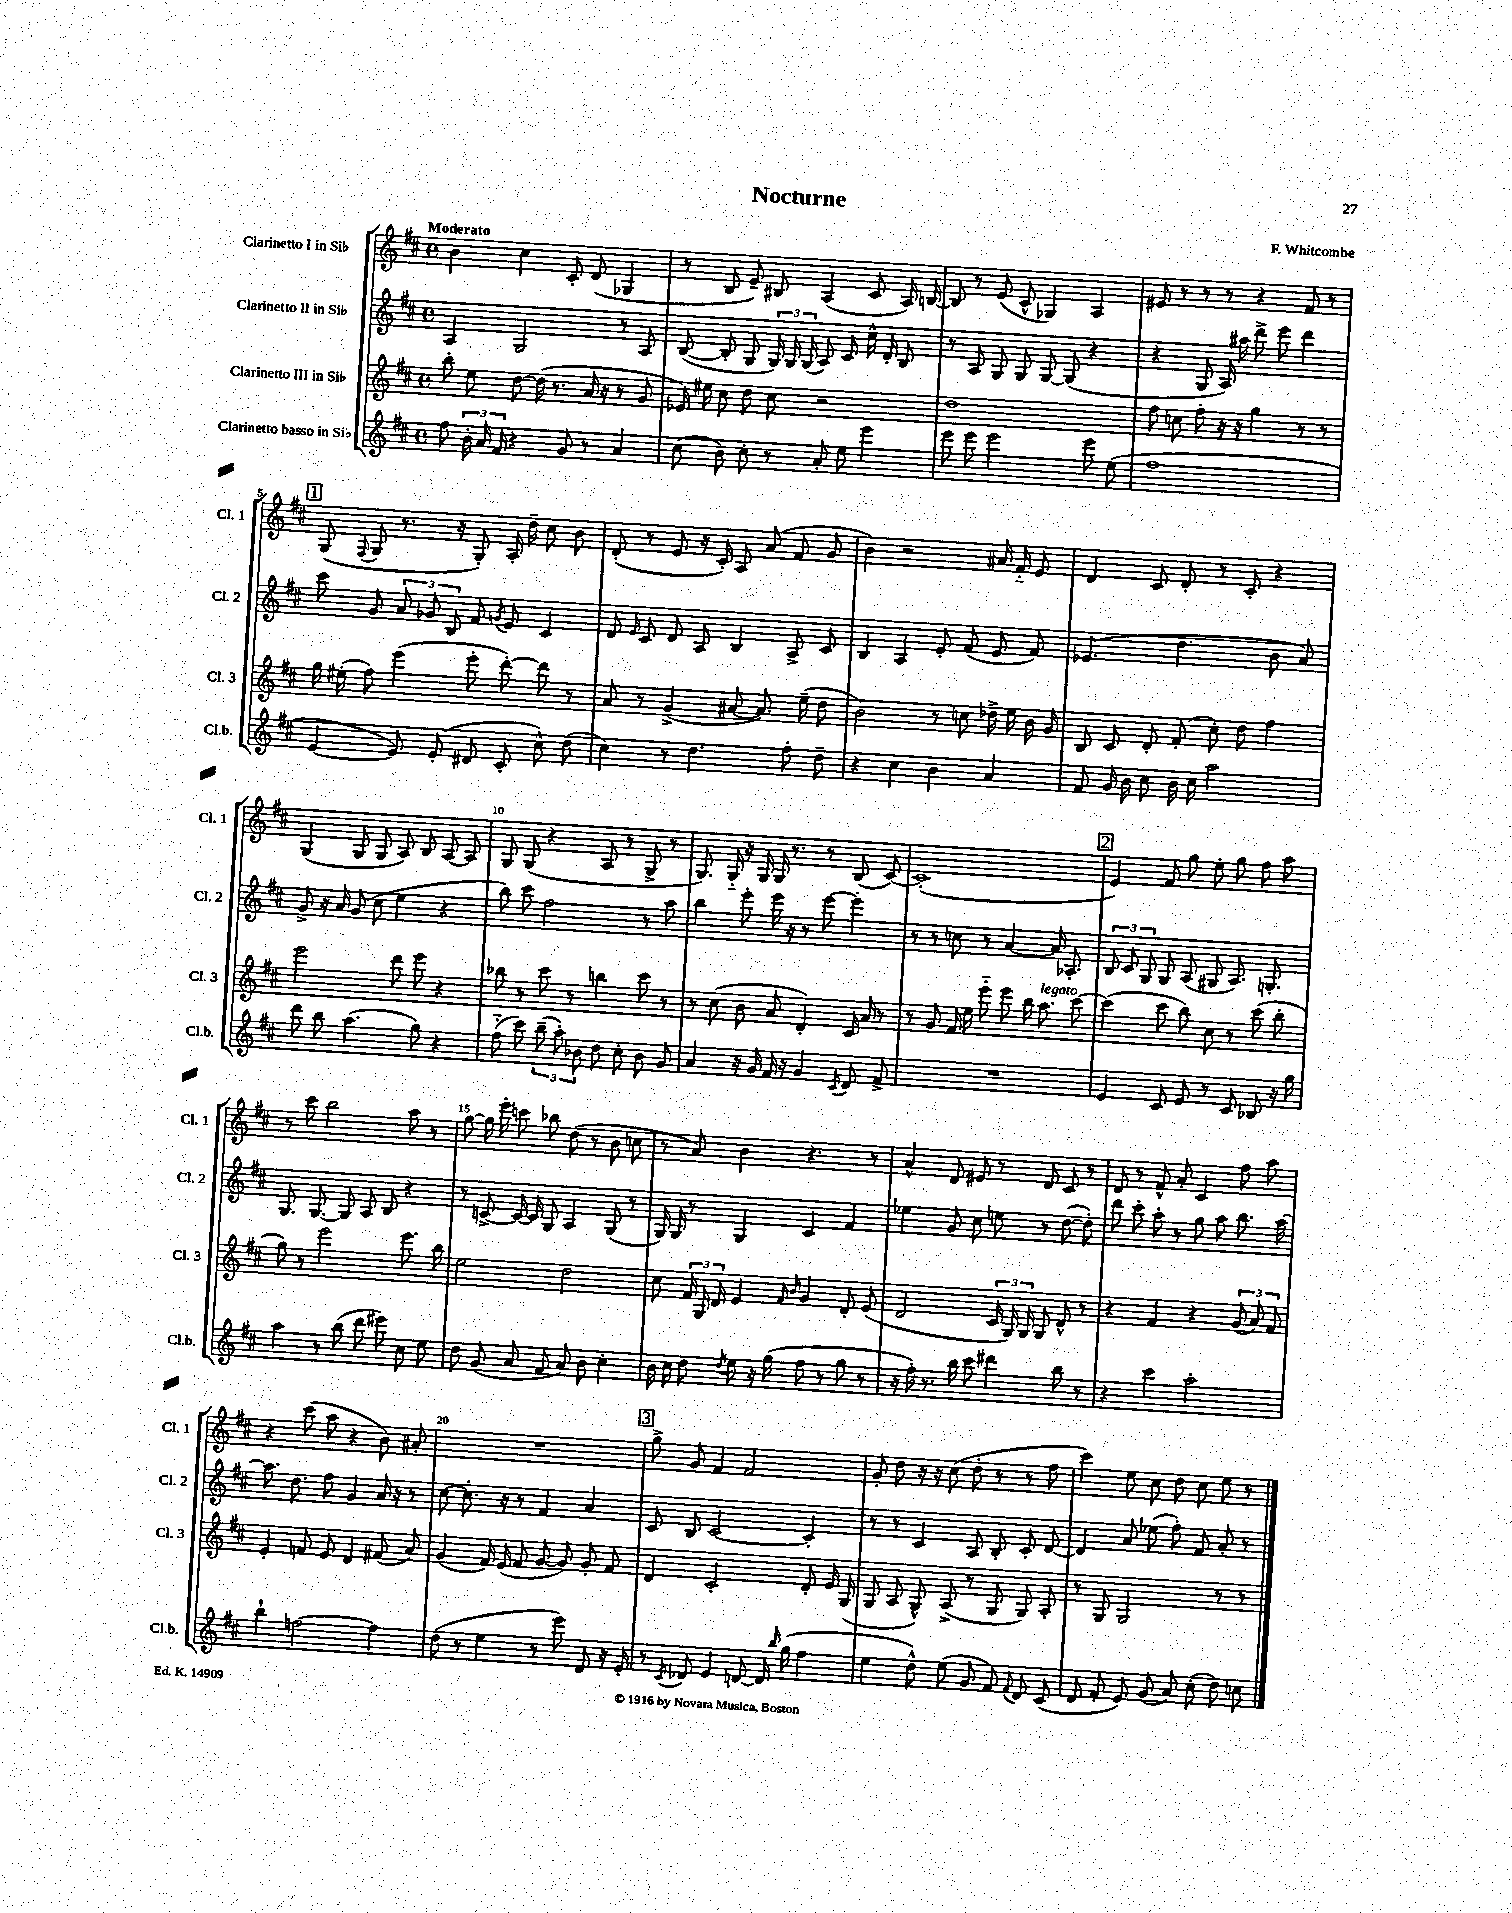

**kern	**kern	**kern	**kern
*staff4	*staff3	*staff2	*staff1
*clefG2	*clefG2	*clefG2	*clefG2
*k[f#c#]	*k[f#c#]	*k[f#c#]	*k[f#c#]
*M4/4	*M4/4	*M4/4	*M4/4
*met(c)	*met(c)	*met(c)	*met(c)
8ff#	8bb'	4A	4b
24b'	8ee	.	.
24a	.	.	.
24f#	.	.	.
4r	[8dd	2G	4cc#
.	(16dd]	.	.
.	8.r	.	.
8g	.	.	8c#'
8r	16a	.	(8d
.	16r	.	.
4a	8r	8r	4G-
.	8g	8A	.
=	=	=	=
(8cc#	16e-)	([8B	8r
.	16ee#	.	.
8b)	8cc#	8B']	8B
8cc#'	8dd	8G	8e~)
8r	8cc#	24G)	8B#
.	.	24G	.
.	.	(24G	.
8a'	2r	8A)	(4A
8ee	.	8c#	.
4eee	.	16cc#^^	8c#
.	.	16d'	.
.	.	8B	16A)
.	.	.	[16B
=	=	=	=
8eee	1dd	8r	8B]
8eee	.	8A	8r
2eee	.	8G	(8e
.	.	8G	8c#^^
.	.	[8G	4G-)
.	.	(8G]	.
8eee	.	4r	4A
(8ee	.	.	.
=	=	=	=
1ff#	8ff#	4r	8e#
.	8cc	.	8r
.	8ff#'	8G	8r
.	16r	16A)	8r
.	16r	16aa#	.
.	4gg	8ddd^	4r
.	.	8eee	.
.	8r	4ddd	8f#
.	8r	.	8r
=	=	=	=
[4e	16gg	8ccc#	(8G
.	(16ee#'	.	.
.	.	.	8qqF#
.	8ff#)	8g	8G
8e])	(4eee	12a	8.r
.	.	12g-	.
(8e'	.	.	.
.	.	12B	.
.	.	.	16r
8d#	8eee'	8f#	8G')
.	.	8qg	.
8c#'	[8ddd')	8e	16A'
.	.	.	16dd~
8cc#^^)	8ddd]	4c#	8cc#
(8dd	8r	.	8b
=	=	=	=
4cc#)	8a	8d	(8d'
.	.	16qqe	.
.	8r	8c#	8r
8r	(4g^	8d	8e
4.dd	.	8A	16r
.	.	.	16c#')
.	[8a#	4B	8A
.	8.a#])	.	(8a
8ff#'	.	8A^	8f#
.	(16ee~	.	.
8dd~	8dd	8c#	8g
=	=	=	=
4r	2b)	4B	4b)
4cc#	.	4A	2r
4b	8r	8e'	.
.	8cc	(8f#	.
4a	16dd-^	8e	16a#
.	16ee	.	16f#'~
.	16b	8f#)	8e
.	16g	.	.
=	=	=	=
8f#	8B	(4.e-	4d
16g	8c#	.	.
16b	.	.	.
8cc#	8d'	.	8c#
16b	(8f#'	4.dd	8d'
16cc#	.	.	.
2aa	8cc#')	.	8r
.	8dd	.	8c#'
.	4ff#	8b	4r
.	.	8a)	.
=	=	=	=
8ddd	2eee	8g^	(4G
8bb	.	16r	.
.	.	16a	.
(4.aa	.	(8g	8G
.	.	8cc#	8G
.	8ddd	4ee	8A)
8gg)	8eee	.	8B
4r	4r	4r	[8A
.	.	.	8A]
=	=	=	=
(8ff#'~	8bb-	8bb)	8G
8ccc#)	8r	8ccc#	(8G
(12bb~	8ccc#	2ff#	4r
12aa')	.	.	.
.	8r	.	.
12b-	.	.	.
8dd	4bb	.	8A
8cc#'	.	.	8r
8b-	8ccc#	8r	8G^
8g	8r	8aa	8r
=	=	=	=
4a	8r	4bb	8.G)
.	(8cc#	.	.
.	.	.	16G'~
16r	8b	8eee'	16r
16g	.	.	16G
16f#	8a	16eee	16G
16r	.	16r	8.r
4g	4d')	8r	.
.	.	[8eee	8r
8qc#	.	.	.
8d	16c#	4eee']	(8B
.	16a	.	.
8f#^	8r	.	[8c#)
=	=	=	=
1r	8r	8r	(1c#']
.	8g	8r	.
.	16f#	8cc	.
.	16ee	.	.
.	8eee'~	8r	.
.	8eee	[4a	.
.	16bb	.	.
.	8.aa	.	.
.	.	16a]	.
.	.	8.A-'	.
.	[8ccc#	.	.
=	=	=	=
4e	(4ccc#]	12B	4e)
.	.	12c#	.
.	.	12G	.
8c#	8ccc#	8G	8f#
8e	8bb)	(8A	8gg
8r	8cc#	8G#	8ee'
8c#	8r	8.A)	8gg
8B-	(8ccc#	.	8ff#
.	.	8.G'	.
16r	8bb'	.	8aa
16gg	.	.	.
=	=	=	=
4aa	8gg)	8.G	8r
.	8r	.	8ccc#
.	.	[8.G	.
8r	2eee	.	2bb
(8bb	.	8G]	.
8ddd	.	8A	.
8eee#)	.	8B	.
8cc#	8.eee	4r	8aa
8ee	.	.	8r
.	16bb	.	.
=	=	=	=
8dd	2ee	8r	[8gg
(8g	.	[8c^	16gg]
.	.	.	16eee'
8a	.	16c_	8ccc
.	.	16c]	.
8f#	.	8G	8bb-
8a)	2dd	4A	(8dd
8b	.	.	8r
4cc#'	.	(8G	8b
.	.	8r	8cc
=	=	=	=
16b	8cc#	16G)	8r
16cc#	.	16G	.
8dd	24f#	8r	8a)
.	24G	.	.
.	24d	.	.
8qdd	.	.	.
8ee	4e	4G	4b
16r	.	.	.
(16gg	.	.	.
.	16qqf#	.	.
.	16qqb	.	.
8ff#	4g	4c#	4.r
8r	.	.	.
8gg	8d'	4f#	.
8r	(8e	.	8r
=	=	=	=
16r	2d	4ee-	4a^^
16ff#')	.	.	.
8.r	.	.	.
.	.	8g	8d
16bb	.	.	.
8ccc#	.	8cc#	8e#
4ddd#	24c#	8ee	8r
.	24G)	.	.
.	24G	.	.
.	8G	8r	8d
8bb	8d^^	([8dd	8c#
8r	8r	8dd'])	8r
=	=	=	=
4r	4r	8ddd	8d
.	.	8ccc#'	8r
4ccc#	4f#	8aa'	8f#^^
.	.	8r	8a'
2aa'	4r	8gg	4c#
.	.	8aa	.
.	(12g	8.bb	8ff#
.	12a)	.	.
.	.	.	8aa
.	12f#	.	.
.	.	[16aa	.
=	=	=	=
4bb`	4e'	8.aa]	4r
.	.	8.dd	.
[2ff	8f	.	(8ccc#
.	8e	8ff#	8aa
.	4d	4g	4r
4ff]	(8f#	16a	8b)
.	.	16r	.
.	8a)	8r	8a#'
=	=	=	=
(8dd	(4g	[8cc#	1r
8r	.	8.cc#']	.
4ee	16f#)	.	.
.	(16e	16r	.
.	8f#	8r	.
8r	[8g	4f#	.
8eee)	8g])	.	.
8d	8g'	4a	.
16r	8f#	.	.
16e'	.	.	.
=	=	=	=
8r	4d	8c#	8gg^
8qc#	.	.	.
8d-	.	8B	8g
4e	2c#'	[2c#	4f#
[8d	.	.	2f#
16d]	.	.	.
16qqbb	.	.	.
(16gg	.	.	.
4ff#	8d'	4c#']	.
.	16e	.	.
.	(16G	.	.
=	=	=	=
4ee	8G	8r	8g'
.	8A	8r	8dd
8dd^^)	8G^^)	4c#	16r
.	.	.	16r
(8ee	(8A^	.	(8cc#
8g	8r	8A	8dd'
8f#)	8G	8B'	8r
8qqf#	.	.	.
8d	8G)	8c#'	8r
(8c#	8A'	[8d	8ff#
=	=	=	=
8d	8r	4d]	4ccc#)
8f#'	8G	.	.
8e)	2G	8a	8ee
(8g	.	(8ee-	8cc#
8a)	.	8ff#')	8dd
(8cc#'	.	8f#	8cc#
8dd)	8r	8a'	8ee
8cc	8r	8r	8r
==	==	==	==
*-	*-	*-	*-
